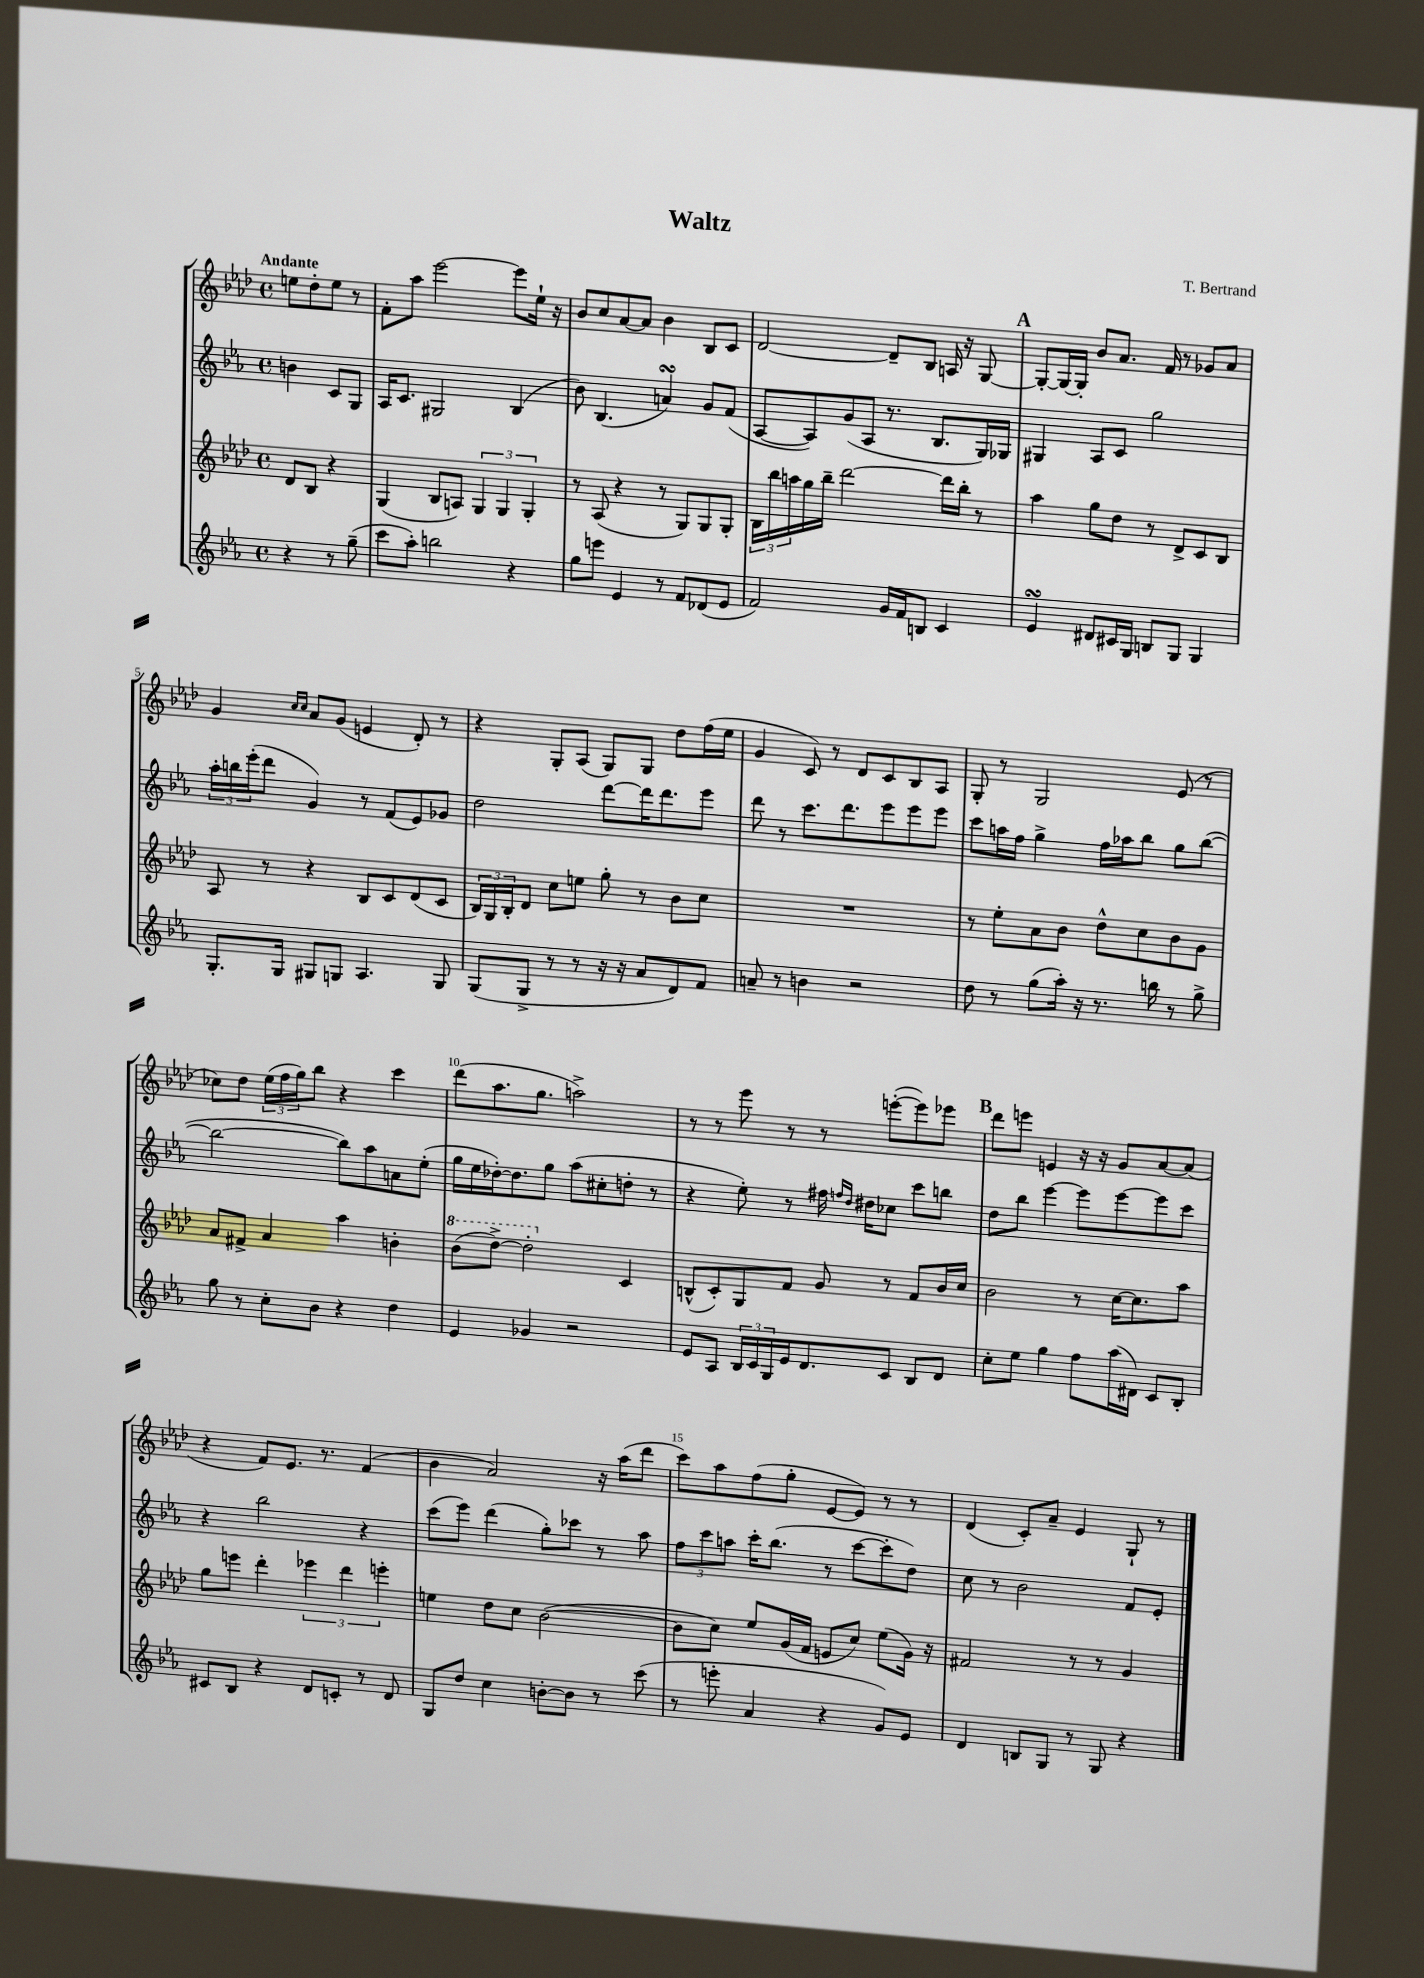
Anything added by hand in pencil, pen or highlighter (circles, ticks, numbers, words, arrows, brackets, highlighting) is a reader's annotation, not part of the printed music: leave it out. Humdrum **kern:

**kern	**kern	**kern	**kern
*part4	*part3	*part2	*part1
*staff4	*staff3	*staff2	*staff1
*clefG2	*clefG2	*clefG2	*clefG2
*k[b-e-a-]	*k[b-e-a-d-]	*k[b-e-a-]	*k[b-e-a-d-]
*M4/4	*M4/4	*M4/4	*M4/4
*met(c)	*met(c)	*met(c)	*met(c)
=	=	=	=
!	!	!	!LO:TX:a:B:t=Andante
4r	8d-/L	4bn\	8een\L
.	8B-/J	.	8dd-'\
8r	4r	8c/L	8ee\J
(8gg~\	.	8G/J	8r
=1	=1	=1	=1
8ccc\L	(4G/	16A-/KL	8f'\L
.	.	8.c/J	.
8aa-'\J)	.	.	8aa-\J
2bbn\	8B-/L	2G#X/	[2eee-\
.	8An/J)	.	.
.	6G/	.	.
.	6G/	.	.
4r	.	(4B-/	8eee-\L]
.	6G'/	.	.
.	.	.	16ee-`\Jk
.	.	.	16r
=2	=2	=2	=2
8gg\L	8r	8b-\)	8b-/L
8eeen\J	(8A-/	(4.B-/	8cc/
4e-/	4r	.	[8a-/
.	.	.	8a-/J]
8r	8r	4ansSsS/)	4b-\
8f/L	8G/L)	.	.
(8d-X/	8G/	8g/L	8B-/L
8e-/J	8G'/J	(8f/J	8c/J
=3	=3	=3	=3
2f/)	24B-\LL	[8A-/L	[2d-/
.	24bb-\	.	.
.	24aan\	.	.
.	16gg\	8A-/])	.
.	16bb-~\JJ	.	.
.	[2ddd-\	(8g/	.
.	.	8A-/J	.
16g/LL	.	8.r	8d-~/L]
16f/J	.	.	.
8Bn/J	.	.	8B-/J
.	.	8.B-/L	.
4c/	16ddd-\LL]	.	16An/
.	16bb-'\JJ	.	16r
.	8r	16G/L)	[8G/
.	.	16G-X/JJ	.
!!LO:REH:place=s1:t=A
=4	=4	=4	=4
4e-sSSs/	4aa-\	4G#X/	8G'/L_
.	.	.	16G/L_
.	.	.	16G'/JJ]
8d#X/L	8gg\L	8A-/L	8b-/L
16c#X/L	8dd-\J	8c/J	8.a-/J
16G/JJ	.	.	.
8Bn/L	8r	2gg\	.
.	.	.	16f/
8G/J	8d-^/L	.	8r
4G/	8c/	.	8g-X/L
.	8B-/J	.	8a-/J
!!LO:LB:g=z
=5	=5	=5	=5
8.G'/L	8A-/	24aa-'\LL	4g/
.	.	24bbn\	.
.	.	(24eee-'\J	.
.	8r	8ddd\J	.
16G/Jk	.	.	.
.	.	.	16qqcc/LL
.	.	.	16qqcc/JJ
8G#X/L	4r	4g/)	8a-/L
8Gn/J	.	.	(8g/J
4.A-/	8B-/L	8r	4en/
.	8c/	(8f/L	.
.	(8d-/	8e-/)	8d-'/)
8G/	8c/J	8g-X/J	8r
=6	=6	=6	=6
(8G/L	24B-/LL)	2dd\	4r
.	24G/	.	.
.	24B-'/J	.	.
8G^/J	8d-/J	.	.
8r	8cc\L	.	8G'/L
8r	8een\J	.	(8A-/J
16r	8gg'\	[8ddd\L	8G/L)
16r	.	.	.
8a-/L	8r	16ddd\K]	8G/J
.	.	8.ddd\	.
8d/)	8b-\L	.	8dd-\L
8f/J	8cc\J	8eee-\J	(16ff\L
.	.	.	16ee-\JJ
=7	=7	=7	=7
8an~/	1r	8ddd\	4g/
8r	.	8r	.
4bn\	.	8.ccc\L	8c/)
.	.	.	8r
.	.	8.ddd\	.
2r	.	.	8d-/L
.	.	8eee-\	8c/
.	.	8eee-\	8B-/
.	.	8eee-\J	8A-/J
=8	=8	=8	=8
8dd\	8r	8ccc\L	8G'/
8r	8ee-'\L	16aan\L	8r
.	.	16ff\JJ	.
(8gg\L	8a-\	4gg^\	2G/
16aa-'\Jk)	8b-\J	.	.
16r	.	.	.
8.r	8dd-^^\L	16ff\LL	.
.	.	16aa-X\J	.
.	8cc\	8bb-\J	.
16bbn\	.	.	.
8r	8b-\	8gg\L	(8e-/
8gg^\	8g\J	([8bb-\J	8r
!!LO:LB:g=z
=9	=9	=9	=9
8gg\	8a-/L	2bb-\_	8cc-X\L)
8r	8f#X^/J	.	8dd-\J
8cc'\L	4a-/	.	(24ee-\LL
.	.	.	24ff\
.	.	.	24gg\J)
8b-\J	.	.	8bb-\J
4r	4aa-\	8bb-\L])	4r
.	.	8aa-\	.
4dd\	4bn'\	8an\	4ccc\
.	.	(8ee-'\J	.
=10	=10	=10	=10
*	*8va	*	*
4e-/	(8bb-\L	16gg\LL	(8ddd-\L
.	.	16ee-\	.
.	[8ddd-^\J)	[16dd-X'\J)	8.aa-\
.	.	8.dd-\]	.
4g-X/	2ddd-'\]	.	.
.	.	.	8.gg\J
.	.	8gg\J	.
2r	.	(8aa-\L	2aan^\)
.	.	8cc#X'\	.
*	*X8va	*	*
.	4c/	8ddn'\J	.
.	.	8r	.
=11	=11	=11	=11
8e-/L	(8Bn^^/L	4r	8r
8A-/J	8c'/)	.	8r
24B-/LL	8G/	8ee-'\)	8eee-\
24c/	.	.	.
24G/	.	.	.
16e-/J	8f/J	8r	8r
8.d/	.	.	.
.	8g/	16ff#X\	8r
.	.	16qqffn/LL	.
.	.	16qqdd/JJ	.
.	.	16dd#X\KL	.
8c/J	8r	8cc-X\J	([8eeen'\L
8B-/L	8f/L	8ccc\L	8eee\])
8d/J	16b-/L	8bbn\J	8eee-X\J
.	16cc/JJ	.	.
!!LO:REH:place=s1:t=B
=12	=12	=12	=12
8cc'\L	2b-\	8dd\L	8ddd-\L
8ee-\J	.	8bb-\J	8eeen\J
4gg\	.	[4eee-\	4en/
8ff\L	8r	8eee-\L]	16r
.	.	.	16r
(16aa-\L	[16cc\KL	[8eee-\	8g/L
16d#X\JJ)	8.cc\]	.	.
8c/L	.	8eee-\]	[8a-/
8B-'/J	8aa-\J	8ccc\J	(8a-/J]
!!LO:LB:g=z
=13	=13	=13	=13
8c#X/L	8gg\L	4r	4r
8B-/J	8eeen\J	.	.
4r	4ddd-'\	2bb-\	8f/L)
.	.	.	8.e-/J
8d/L	6eee-X\	.	.
.	.	.	8.r
8cn'/J	.	.	.
.	6ddd-\	.	.
8r	.	4r	(4f/
.	6eeen'\	.	.
8d/	.	.	.
=14	=14	=14	=14
8G/L	4een\	(8ccc\L	4b-\
8dd/J	.	8eee-\J)	.
4cc\	8dd-\L	(4ddd\	2a-/)
.	8cc\J	.	.
[8bn'\L	([2b-\	8gg'\L)	.
8b\J]	.	8ccc-X\J	.
8r	.	8r	16r
.	.	.	(16aa-\KL
(8ccc\	.	8aa-\	8ddd-\J
=15	=15	=15	=15
8r	8b-\L]	12ff\L	8ccc\L)
.	.	12ccc\	.
8eeen'\	8cc\J)	.	8aa-\
.	.	12aan\J	.
4a-/	8ee-/L	16ccc'\KL	(8ff\
.	.	(8.bb-\J	.
.	(16g/L	.	8gg'\J
.	16f/JJ	.	.
4r	8en/L	8r	[8e-/L
.	8cc/J)	[8ccc\L	8e-/J])
8g/L)	(8ee-\L	8ccc'\]	8r
8e-/J	16g\Jk)	8dd\J)	8r
.	16r	.	.
=16	=16	=16	=16
4d/	2f#X/	8cc\	(4d-/
.	.	8r	.
8Bn/L	.	2b-\	8c'/L)
8G/J	.	.	8a-~/J
8r	8r	.	4e-/
8G/	8r	.	.
4r	4g/	8f/L	8G`/
.	.	8e-'/J	8r
==	==	==	==
*-	*-	*-	*-
